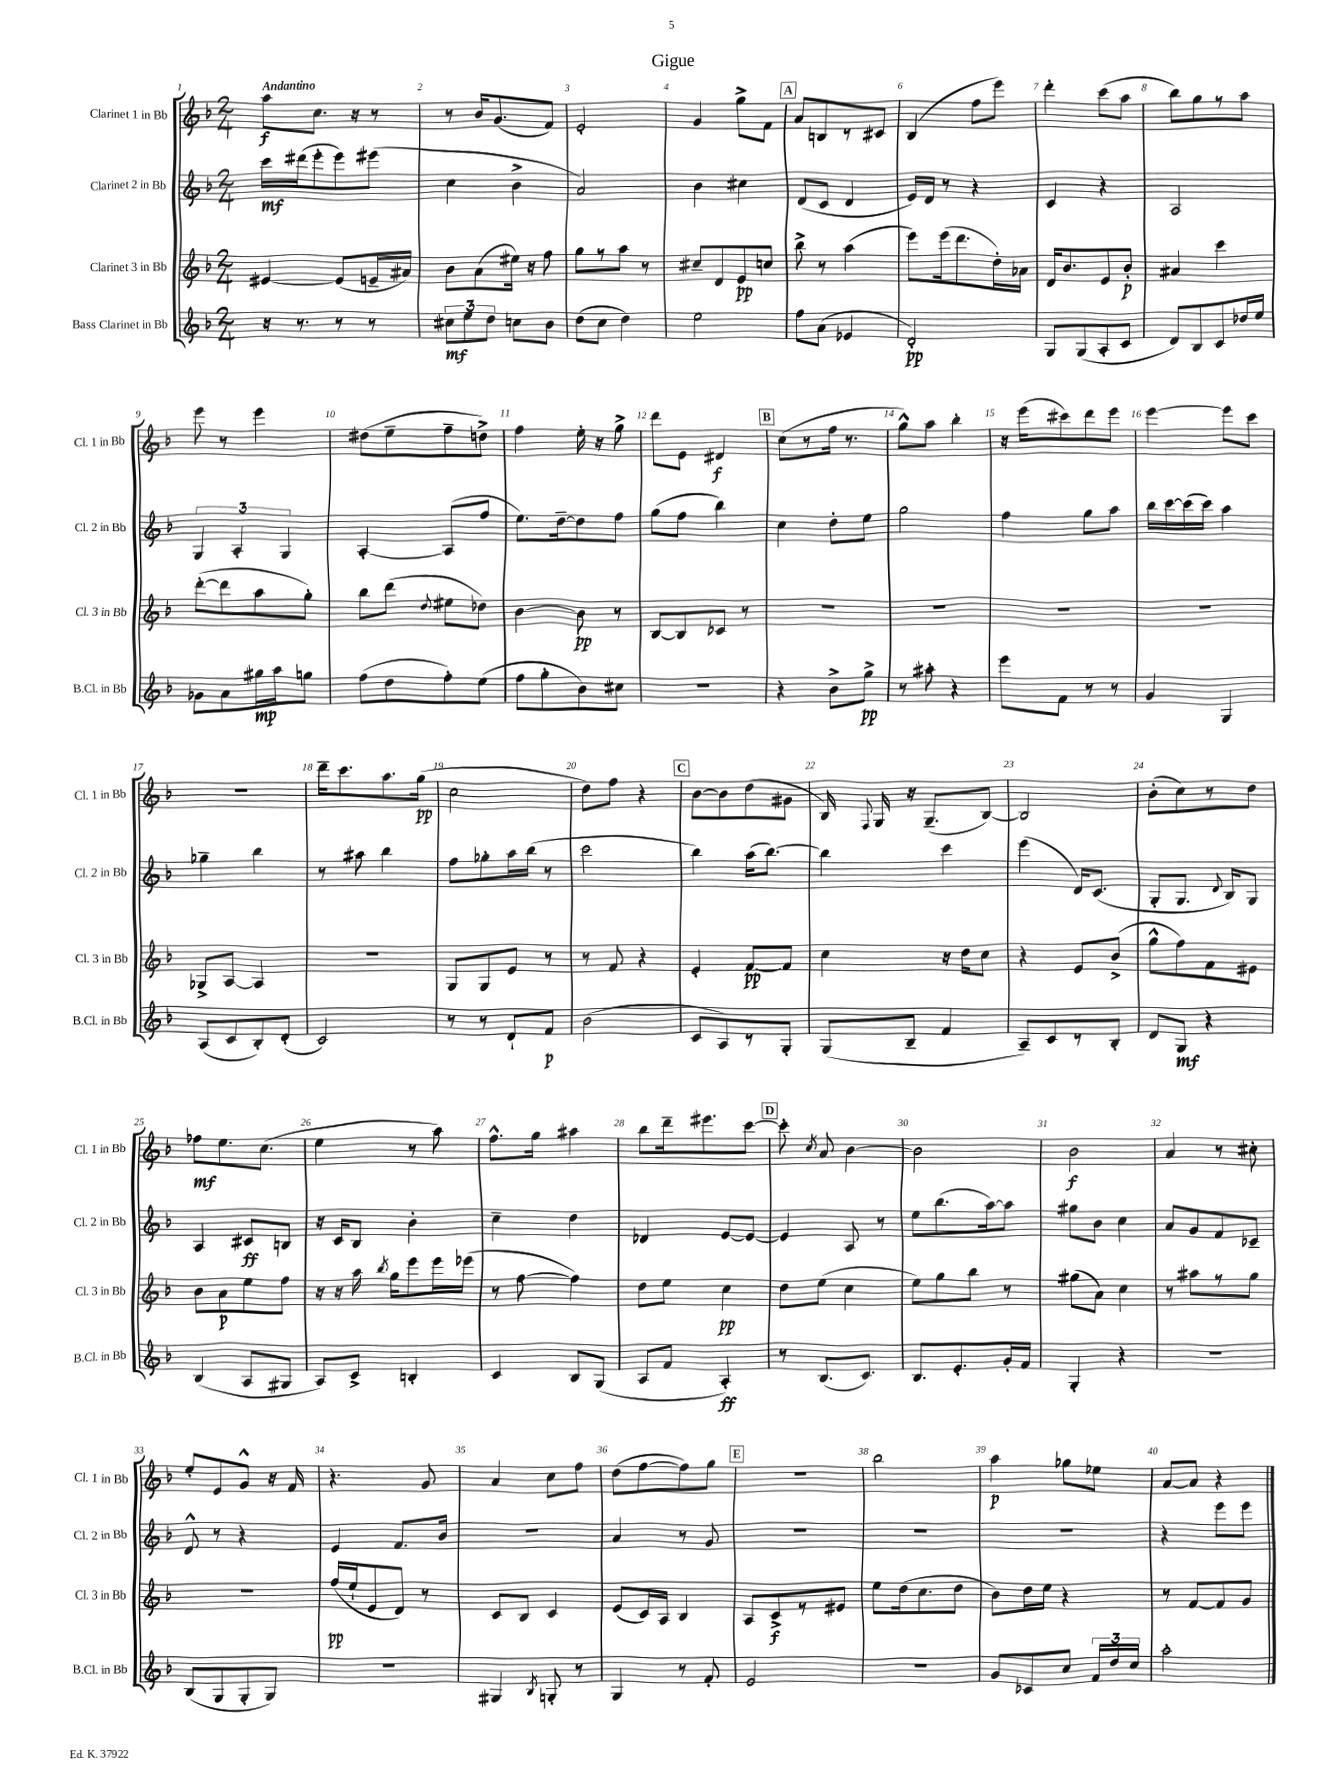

**kern	**dynam	**kern	**dynam	**kern	**dynam	**kern	**dynam
*part4	*part4	*part3	*part3	*part2	*part2	*part1	*part1
*staff4	*staff4	*staff3	*staff3	*staff2	*staff2	*staff1	*staff1
*I"Bass Clarinet in Bb	*	*I"Clarinet 3 in Bb	*	*I"Clarinet 2 in Bb	*	*I"Clarinet 1 in Bb	*
*I'B.Cl. in Bb	*	*I'Cl. 3 in Bb	*	*I'Cl. 2 in Bb	*	*I'Cl. 1 in Bb	*
*clefG2	*	*clefG2	*	*clefG2	*	*clefG2	*
*k[b-]	*	*k[b-]	*	*k[b-]	*	*k[b-]	*
*M2/4	*	*M2/4	*	*M2/4	*	*M2/4	*
=1	=1	=1	=1	=1	=1	=1	=1
!	!	!	!	!	!	!LO:TX:a:B:t=Andantino	!
16r	.	[4e#X/	.	16ccc\LL	mf	8aa\L	f
8.r	.	.	.	(16ddd#X\J	.	.	.
.	.	.	.	8eee'\	.	8.cc\J	.
8r	.	(8e#/L]	.	8eee\)	.	.	.
.	.	.	.	.	.	16r	.
8r	.	16en~/L	.	(8eee#X\J	.	8r	.
.	.	16a#X/JJ)	.	.	.	.	.
=2	=2	=2	=2	=2	=2	=2	=2
12cc#X\L	mf	8b-\L	.	4cc\	.	8r	.
12ee\	.	.	.	.	.	.	.
.	.	(8a\	.	.	.	16b-/KL	.
12dd\J	.	.	.	.	.	.	.
.	.	.	.	.	.	(8.g/	.
8ccn\L	.	16ee#X\Jk)	.	4b-^\	.	.	.
.	.	16r	.	.	.	.	.
8b-\J	.	8ff\	.	.	.	8f/J)	.
=3	=3	=3	=3	=3	=3	=3	=3
(8dd\L	.	8gg\L	.	2a/)	.	2e'/	.
8cc\J	.	8r	.	.	.	.	.
4dd\)	.	8aa\J	.	.	.	.	.
.	.	8r	.	.	.	.	.
=4	=4	=4	=4	=4	=4	=4	=4
2ee\	.	8cc#X~/L	.	4b-\	.	4g/	.
.	.	8d/	.	.	.	.	.
.	.	8e/	pp	4cc#X\	.	8gg^\L	.
.	.	8ccn/J	.	.	.	8f\J	.
!!LO:REH:place=s1:t=A
=5	=5	=5	=5	=5	=5	=5	=5
8ff\L	.	8bb-^\	.	(8d/L	.	8a/L	.
(8a\J	.	8r	.	8c/J	.	8Bn/	.
4e-X/	.	(4aa\	.	4d/	.	8r	.
.	.	.	.	.	.	8c#X/J	.
=6	=6	=6	=6	=6	=6	=6	=6
2d'/)	pp	8eee\L)	.	16e/LL)	.	(4B-/	.
.	.	.	.	16d/JJ	.	.	.
.	.	(16eee\k	.	8r	.	.	.
.	.	8.ddd\	.	.	.	.	.
.	.	.	.	4r	.	8ff\L	.
.	.	16dd'\L)	.	.	.	8eee\J)	.
.	.	16a-X\JJ	.	.	.	.	.
=7	=7	=7	=7	=7	=7	=7	=7
8G/L	.	16d/KL	.	4c/	.	4ddd'\	.
.	.	8.b-/	.	.	.	.	.
(8G/	.	.	.	.	.	.	.
8A'/	.	8e/	.	4r	.	(8ccc\L	.
8c/J	.	8b-'/J	p	.	.	8aa\J	.
=8	=8	=8	=8	=8	=8	=8	=8
8d/L)	.	4a#X/	.	2A/	.	8bb-\L)	.
8B-/	.	.	.	.	.	8gg\	.
8c/	.	4ccc\	.	.	.	8r	.
16dd-X/L	.	.	.	.	.	8aa\J	.
16ee/JJ	.	.	.	.	.	.	.
!!LO:LB:g=z
=9	=9	=9	=9	=9	=9	=9	=9
8g-X\L	.	([8ddd'\L	.	6G/	.	8eee\	.
8a\	.	8ddd\]	.	.	.	8r	.
.	.	.	.	6A'/	.	.	.
16gg#X\L	mp	8aa\	.	.	.	4eee\	.
16aa\J	.	.	.	.	.	.	.
.	.	.	.	6G/	.	.	.
8ggn\J	.	8gg'\J)	.	.	.	.	.
=10	=10	=10	=10	=10	=10	=10	=10
(8ff\L	.	8bb-\L	.	[4A'/	.	(8dd#X\L	.
8dd\	.	(8ddd\J	.	.	.	8ee~\	.
.	.	8qqdd/	.	.	.	.	.
8ff'\)	.	8ee#X\L	.	(8A/L]	.	8ff~\	.
(8ee\J	.	8dd-X\J)	.	8ff/J	.	8ddn^\J)	.
=11	=11	=11	=11	=11	=11	=11	=11
8ff\L	.	[4b-\	.	8.ee\L)	.	4ff\	.
8gg'\	.	.	.	.	.	.	.
.	.	.	.	[16dd~\k	.	.	.
8b-\)	.	8b-\]	pp	8dd\]	.	16ee'\	.
.	.	.	.	.	.	16r	.
8cc#X\J	.	8r	.	8ff\J	.	8gg^\	.
=12	=12	=12	=12	=12	=12	=12	=12
2r	.	[8B-/L	.	(8gg\L	.	8ddd\L	.
.	.	8B-/]	.	8ff\J	.	8e\J	.
.	.	8c-X/J	.	4bb-\)	.	4d#X/	f
.	.	8r	.	.	.	.	.
!!LO:REH:place=s1:t=B
=13	=13	=13	=13	=13	=13	=13	=13
4r	.	2r	.	4cc\	.	(8cc\L	.
.	.	.	.	.	.	8r	.
8b-^\L	.	.	.	8dd'\L	.	16ff\Jk	.
.	.	.	.	.	.	8.r	.
8gg^\J	pp	.	.	8ee\J	.	.	.
=14	=14	=14	=14	=14	=14	=14	=14
8r	.	2r	.	2gg\	.	8gg^^\L)	.
8aa#X'\	.	.	.	.	.	8aa\J	.
4r	.	.	.	.	.	4bb-'\	.
=15	=15	=15	=15	=15	=15	=15	=15
8eee\L	.	2r	.	4ff\	.	16r	.
.	.	.	.	.	.	(16eee\KL	.
8f\J	.	.	.	.	.	8ccc#X\)	.
8r	.	.	.	8gg\L	.	8ddd\	.
8r	.	.	.	8aa\J	.	8eee\J	.
=16	=16	=16	=16	=16	=16	=16	=16
4g/	.	2r	.	16bb-\LL	.	[4eee\	.
.	.	.	.	[16ccc\	.	.	.
.	.	.	.	(16ccc\]	.	.	.
.	.	.	.	16ccc\JJ)	.	.	.
4G/	.	.	.	4aa\	.	8eee\L]	.
.	.	.	.	.	.	8ccc\J	.
!!LO:LB:g=z
=17	=17	=17	=17	=17	=17	=17	=17
(8A/L	.	8G-X^/L	.	4gg-X~\	.	2r	.
8c/	.	[8A/J	.	.	.	.	.
8B-'/)	.	4A/]	.	4bb-\	.	.	.
(8d'/J	.	.	.	.	.	.	.
=18	=18	=18	=18	=18	=18	=18	=18
2c/)	.	2r	.	8r	.	16ddd~\KL	.
.	.	.	.	.	.	8.ccc\	.
.	.	.	.	8aa#X\	.	.	.
.	.	.	.	4bb-\	.	8.aa\	.
.	.	.	.	.	.	(16gg\Jk	pp
=19	=19	=19	=19	=19	=19	=19	=19
8r	.	8G/L	.	8ff\L	.	2cc\	.
8r	.	8G/	.	8gg-X'\	.	.	.
8d`/L	.	8e/J	.	16aa\L	.	.	.
.	.	.	.	(16bb-\JJ	.	.	.
8f/J	p	8r	.	8r	.	.	.
=20	=20	=20	=20	=20	=20	=20	=20
(2b-\	.	8r	.	2ccc\	.	8dd\L)	.
.	.	8f/	.	.	.	8ff\J	.
.	.	4r	.	.	.	4r	.
!!LO:REH:place=s1:t=C
=21	=21	=21	=21	=21	=21	=21	=21
8c/L	.	4e'/	.	4bb-\)	.	[8b-\L	.
8A/)	.	.	.	.	.	8b-\]	.
8r	.	[8f/L	pp	(16aa\KL	.	(8dd\	.
.	.	.	.	[8.bb-\J)	.	.	.
8G'/J	.	8f/J]	.	.	.	8g#X\J	.
=22	=22	=22	=22	=22	=22	=22	=22
(8G/L	.	4cc\	.	4bb-\]	.	16B-/)	.
.	.	.	.	.	.	8qqF/	.
.	.	.	.	.	.	16G/	.
8B-~/J	.	.	.	.	.	16r	.
.	.	.	.	.	.	(8.G~/L	.
4f/	.	16r	.	4ccc\	.	.	.
.	.	16dd\KL	.	.	.	.	.
.	.	8cc\J	.	.	.	[8B-/J)	.
=23	=23	=23	=23	=23	=23	=23	=23
8A~/L)	.	4r	.	(4eee\	.	2B-/]	.
8c/	.	.	.	.	.	.	.
8r	.	8e/L	.	16d/KL)	.	.	.
.	.	.	.	(8.c/J	.	.	.
8B-'/J	.	(8b-^/J	.	.	.	.	.
=24	=24	=24	=24	=24	=24	=24	=24
8d/L	.	8gg^^\L	.	8G'/L	.	(8b-'\L	.
8G/J	mf	8ff\)	.	8.G/J	.	8cc\)	.
4r	.	8f\	.	.	.	8r	.
.	.	.	.	8qqd/	.	.	.
.	.	.	.	16B-/KL)	.	.	.
.	.	8e#X\J	.	8G/J	.	8dd\J	.
!!LO:LB:g=z
=25	=25	=25	=25	=25	=25	=25	=25
(4B-/	.	8b-\L	.	4A/	.	8ff-X\L	mf
.	.	8a\	p	.	.	8.ee\	.
8A/L	.	8ee\	.	8c#X/L	ff	.	.
.	.	.	.	.	.	(8.cc\J	.
8G#X/J	.	8ff\J	.	8Bn/J	.	.	.
=26	=26	=26	=26	=26	=26	=26	=26
8A/L)	.	16r	.	16r	.	4ee\	.
.	.	16r	.	16c/KL	.	.	.
8c^/J	.	16aa\	.	8B-/J	.	.	.
.	.	8qbb-/	.	.	.	.	.
.	.	16gg\KL	.	.	.	.	.
4Bn'/	.	8eee\	.	4b-'\	.	8r	.
.	.	16eee\L	.	.	.	8aa\)	.
.	.	(16eee-X\JJ	.	.	.	.	.
=27	=27	=27	=27	=27	=27	=27	=27
4c/	.	8r	.	4cc~\	.	8.ff^^\L	.
.	.	[8ff\	.	.	.	.	.
.	.	.	.	.	.	16gg\Jk	.
8B-/L	.	4ff\])	.	4dd\	.	4aa#X\	.
(8G/J	.	.	.	.	.	.	.
=28	=28	=28	=28	=28	=28	=28	=28
8A/L	.	8dd\L	.	4d-X/	.	8bb-\L	.
8f/J	.	8ee\J	.	.	.	16ddd~\k	.
.	.	.	.	.	.	8.eee#X\	.
4A'/)	ff	4cc\	pp	[8e/L	.	.	.
.	.	.	.	8e/J_	.	[8ccc\J	.
!!LO:REH:place=s1:t=D
=29	=29	=29	=29	=29	=29	=29	=29
8r	.	8dd\L	.	4e/]	.	8ccc'\]	.
.	.	.	.	.	.	8qcc/	.
(8.B-/L	.	(8ee\J	.	.	.	8a/	.
.	.	4cc\	.	8A/	.	[4b-\	.
8.c/J)	.	.	.	.	.	.	.
.	.	.	.	8r	.	.	.
=30	=30	=30	=30	=30	=30	=30	=30
8.B-/L	.	8ee\L)	.	8ee\L	.	2b-\]	.
.	.	8gg\	.	(8.bb-\	.	.	.
8.e'/	.	.	.	.	.	.	.
.	.	8bb-\J	.	.	.	.	.
.	.	.	.	[16aa\k)	.	.	.
16g'/L	.	8r	.	8aa\J]	.	.	.
16f/JJ	.	.	.	.	.	.	.
=31	=31	=31	=31	=31	=31	=31	=31
4G'/	.	(8gg#X\L	.	8gg#X\L	.	2b-\	f
.	.	8a\J)	.	8b-\J	.	.	.
4r	.	4cc\	.	4cc\	.	.	.
=32	=32	=32	=32	=32	=32	=32	=32
2r	.	8r	.	8a/L	.	4a/	.
.	.	8aa#X\L	.	8g/	.	.	.
.	.	8r	.	8f/	.	8r	.
.	.	8gg\J	.	8c-X~/J	.	8cc#X'\	.
!!LO:LB:g=z
=33	=33	=33	=33	=33	=33	=33	=33
(8B-/L	.	2r	.	8d^^/	.	8ee'/L	.
8G/	.	.	.	8r	.	8e/	.
8G'/	.	.	.	4r	.	8g^^/J	.
8G/J)	.	.	.	.	.	16r	.
.	.	.	.	.	.	16f/	.
=34	=34	=34	=34	=34	=34	=34	=34
2r	.	(16ff/LL	pp	4e/	.	4.r	.
.	.	16ee`/J	.	.	.	.	.
.	.	8e/	.	.	.	.	.
.	.	8d/J)	.	8.f/L	.	.	.
.	.	8r	.	.	.	8g/	.
.	.	.	.	16b-/Jk	.	.	.
=35	=35	=35	=35	=35	=35	=35	=35
4G#X/	.	8c/L	.	2r	.	4a/	.
.	.	8B-/J	.	.	.	.	.
8qB-/	.	.	.	.	.	.	.
8Gn'/	.	4c/	.	.	.	8cc\L	.
8r	.	.	.	.	.	8ff\J	.
=36	=36	=36	=36	=36	=36	=36	=36
4G/	.	(8e/L	.	4a/	.	(8dd\L	.
.	.	16c/L)	.	.	.	[8ff\	.
.	.	16A/JJ	.	.	.	.	.
8r	.	4B-/	.	8r	.	8ff\])	.
8f'/	.	.	.	8g/	.	8gg\J	.
!!LO:REH:place=s1:t=E
=37	=37	=37	=37	=37	=37	=37	=37
2e/	.	8A/L	.	2r	.	2r	.
.	.	8c^/	f	.	.	.	.
.	.	8r	.	.	.	.	.
.	.	8e#X/J	.	.	.	.	.
=38	=38	=38	=38	=38	=38	=38	=38
2r	.	8ee\L	.	2r	.	2bb-\	.
.	.	(16dd\k	.	.	.	.	.
.	.	8.cc\	.	.	.	.	.
.	.	8dd\J	.	.	.	.	.
=39	=39	=39	=39	=39	=39	=39	=39
8g/L	.	8b-\L)	.	2r	.	4aa\	p
8c-X/	.	16dd\L	.	.	.	.	.
.	.	16ee\JJ	.	.	.	.	.
8cc/J	.	4r	.	.	.	8gg-X\L	.
24f/LL	.	.	.	.	.	8ee-X\J	.
24dd/	.	.	.	.	.	.	.
24cc/JJ	.	.	.	.	.	.	.
=40	=40	=40	=40	=40	=40	=40	=40
2aa'\	.	8r	.	4r	.	[8a/L	.
.	.	[8f/L	.	.	.	8a/J]	.
.	.	8f/]	.	8eee\L	.	4r	.
.	.	8g/J	.	8eee\J	.	.	.
==	==	==	==	==	==	==	==
*-	*-	*-	*-	*-	*-	*-	*-
